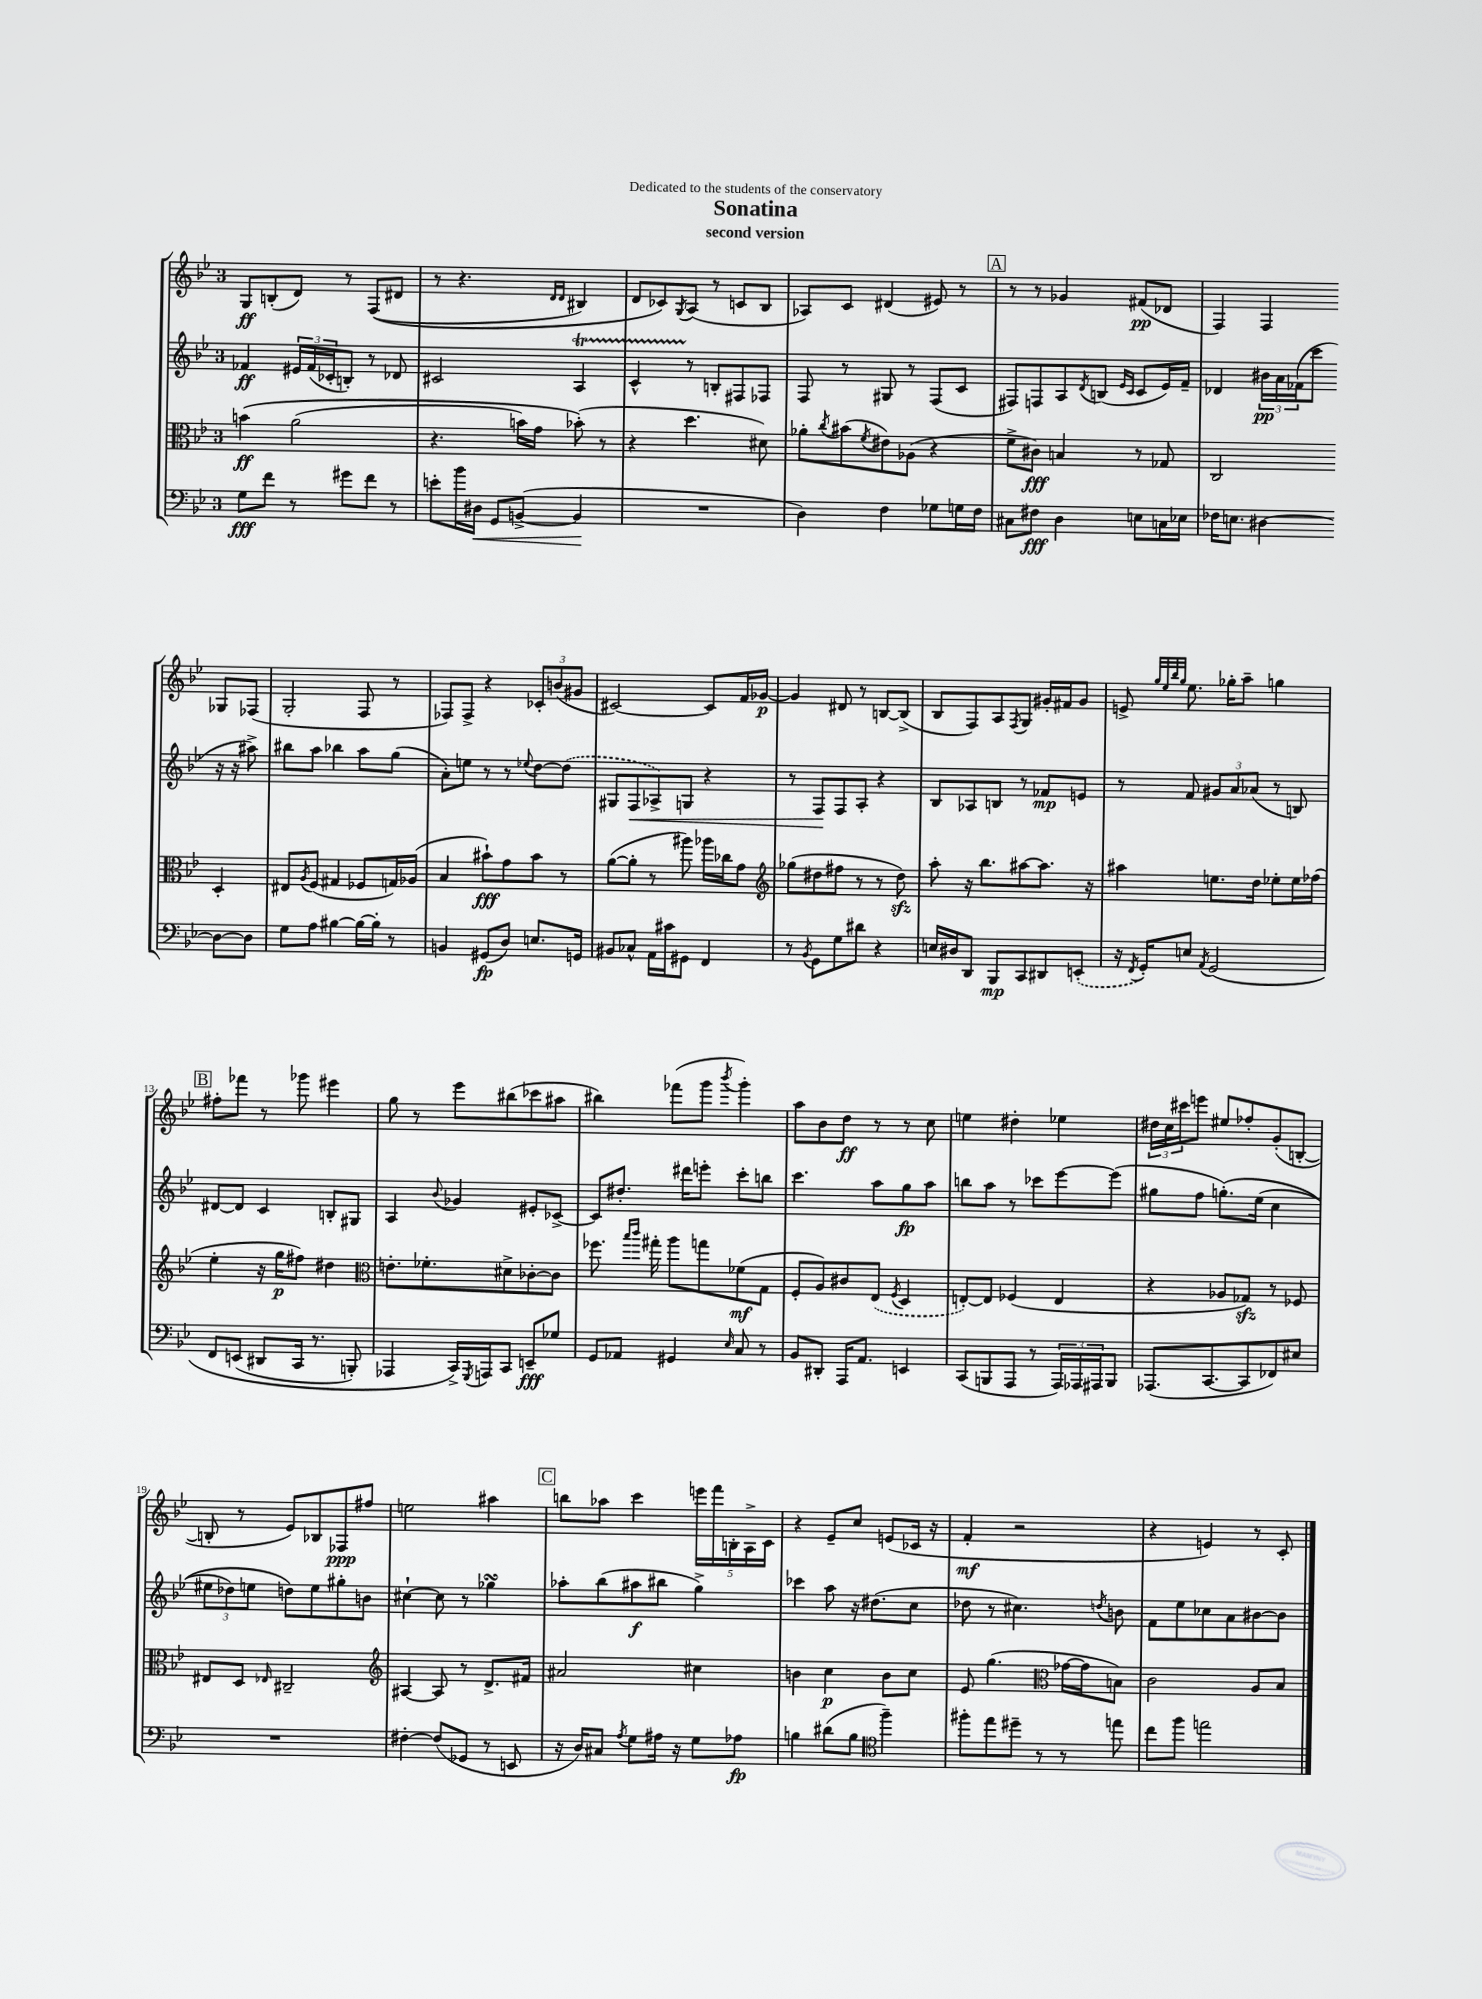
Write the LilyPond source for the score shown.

\header { title = "Sonatina" subtitle = "second version" dedication = "Dedicated to the students of the conservatory" }
<<
\new StaffGroup <<
\new Staff = "s0" {
    \clef treble \key bes \major \once \override Staff.TimeSignature.style = #'single-digit \time 3/4
    g8\ff b8-.( d'8) r8 f8(\( dis'8 |
    r8 r4. \grace { d'16 d'16 } bis4) |
    d'8 ces'8\) \acciaccatura { g8 } a8( r8 c'8 bes8 |
    aes8) c'8 dis'4( eis'8) r8 |
    \mark \markup { \box "A" } r8 r8 ges'4 fis'8\pp( des'8 |
    f4) f4 ges8 fes8( |
    g2-. f8 r8 |
    fes8) fes8-> r4 \tuplet 3/2 { ces'8-. b'8( gis'8 } |
    cis'2~) cis'8 f'16 ges'16~\p |
    ges'4 dis'8 r8 b8~ b8->( |
    bes8 f8) a8 \acciaccatura { f8 } g8 gis'16-. fis'16 gis'8 |
    e'8-> \grace { g''32 ees''32 bes''32 g''32 } ees''8. ges''16-. a''8-- g''4 |
    \mark \markup { \box "B" } fis''8-. fes'''8 r8 ges'''8 eis'''4 |
    g''8 r8 ees'''8 bis''8( ces'''8 ais''8 |
    bis''4) fes'''8( g'''8 \acciaccatura { bes'''8 } g'''4-.) |
    a''8 bes'8 d''8\ff r8 r8 c''8 |
    e''4 dis''4-. ees''4 |
    \tuplet 3/2 { dis''16 c''16 cis'''16 } e'''8 eis''8 fes''8-. g'8-.( b8~-. |
    b8-. r8 ees'8) bes8 fes8\ppp fis''8 |
    e''2 ais''4 |
    \mark \markup { \box "C" } b''8 aes''8 c'''4 \tuplet 5/4 { e'''16 f'''16 b16-. a16-> c'16 } |
    r4 ees'8-- c''8 e'8( ces'16 r16 |
    f'4-.\mf r2 |
    r4 e'4) r8 c'8-. \bar "|." |
}
\new Staff = "s1" {
    \clef treble \key bes \major \once \override Staff.TimeSignature.style = #'single-digit \time 3/4
    fes'4\ff \tuplet 3/2 { eis'16 fes'16( ces'16-. } b8-.) r8 des'8 |
    cis'2 a4\startTrillSpan |
    c'4-^ r8\stopTrillSpan b8-. fis8 fes8 |
    f8 r8 gis8 r8 f8( c'8 |
    \mark \markup { \box "A" } fis8) f8 a8 \acciaccatura { d'8 } b8( \grace { ees'16 c'16 } c'8 ees'16) f'16-- |
    des'4 \tuplet 3/2 { bis'16\pp a'16 fes'16( } c'''8 r16 r16 ais''8->) |
    bis''8 a''8 bes''4 a''8 g''8( |
    a'8-.) e''8 r8 r8 \appoggiatura { ees''8 } d''8~ \once \slurDashed d''8( |
    gis8 f8\< aes8->) g8 r4 |
    r8 f8\! f8 a8-. r4 |
    bes8 aes8 b8 r8 fes'8\mp e'8 |
    r8 f'8 \tuplet 3/2 { gis'8 a'8 aes'8( } r8 b8) |
    \mark \markup { \box "B" } dis'8~ dis'8 c'4 b8-. gis8 |
    a4 \appoggiatura { bes'8 } ges'4 eis'8-. ces'8~-> |
    ces'8 dis''8.-. dis'''16 e'''8-. c'''8-. b''8 |
    c'''4. a''8 g''8\fp a''8 |
    b''8 a''8 r8 ces'''8 ees'''8~ ees'''8( |
    gis''8 f''8 g''8.-.)\( ees''16( c''4 |
    \tuplet 3/2 { eis''8 des''8) e''8 } d''8\) e''8 gis''8-. b'8 |
    cis''4~-! cis''8 r8 ges''4\turn |
    \mark \markup { \box "C" } aes''8-. bes''8( ais''8\f bis''8 g''4->) |
    ces'''4 a''8 r16 dis''8.( c''8 |
    des''8 r8 cis''4.) \acciaccatura { d''8 } b'8 |
    f'8 ees''8 ces''8 a'8 bis'8~ bis'8 \bar "|." |
}
\new Staff = "s2" {
    \clef alto \key bes \major \once \override Staff.TimeSignature.style = #'single-digit \time 3/4
    b'4\ff\( a'2( |
    r4. b'16) g'16 bes'8-.(\) r8 |
    r4 d''4. dis'8) |
    aes'8-. \acciaccatura { c''8 } bis'8( \acciaccatura { f'8 } eis'8) aes8( r4 |
    \mark \markup { \box "A" } f'8-> cis'8\fff) b4 r8 ges8 |
    c2 d4-. |
    eis8 \acciaccatura { a8 } f8( gis4 fes8 g16) aes16( |
    bes4 bis'8-!\fff) g'8 bis'8 r8 |
    a'8~( a'8-. r8 ais''8) aes''16 ces''16 g'8 |
    \clef treble ges''8( dis''8 fis''8 r8 r8 dis''8\sfz) |
    a''8-. r16 bes''8. ais''8~ ais''8. r16 |
    ais''4 e''8. d''16 ees''8-. ees''16 fes''16( |
    \mark \markup { \box "B" } ees''4-. r16 g''16\p fis''8) dis''4 |
    \clef alto e'8.-. fes'8.-. dis'8-> ces'8~-. ces'8 |
    fes''8. \grace { bes''16 c'''16 } gis''16-. a''8 g''8 fes'8\mf( g8 |
    f8-. a8) cis'8 \once \slurDashed ees8( \acciaccatura { f8 } d4 |
    e8~-.) e8 fes4( e4 |
    r4 aes8 ges8\sfz) r8 fes8 |
    eis8 d8 \grace { ees16 } cis2-- |
    \clef treble ais4~ ais8 r8 d'8.-> fis'16 |
    \mark \markup { \box "C" } ais'2 cis''4 |
    b'4 c''4\p b'8 c''8 |
    ees'8 g''4.( \clef alto ges'16~ ges'16 b8) |
    c'2 a8 bes8 \bar "|." |
}
\new Staff = "s3" {
    \clef bass \key bes \major \once \override Staff.TimeSignature.style = #'single-digit \time 3/4
    g8\fff f'8 r8 gis'8 f'8 r8 |
    e'8-. bes'16 dis16\< g,8 b,8~->( b,4\! |
    R2. |
    d4) f4 ges8 g16 f16 |
    \mark \markup { \box "A" } cis8 fis8\fff d4 e8 c16 ees16 |
    fes16 e8. dis4~ dis8~ dis8 |
    g8 a8 bis4~ bis16~ bis16-. r8 |
    b,4 gis,8\fp( d8) e8. g,16 |
    bis,8 ces8-^ a,16 cis'16 gis,8 f,4 |
    r8 \acciaccatura { bes,8 } g,8 g8 dis'8 r4 |
    e16 dis16 d,8 bes,,8\mp c,8 dis,8 \once \slurDashed e,8-.( |
    r16 \acciaccatura { f,8 } g,16-.) e8 \acciaccatura { a,8 } g,2\( |
    \mark \markup { \box "B" } f,8 e,8( dis,8 c,16 r8. b,,8-.) |
    aes,,4 c,16->\) \acciaccatura { g,,8 } a,,16 c,8 e,8--\fff ges8 |
    g,8 aes,8 gis,4 \grace { ees16 } c8 r8 |
    bes,8 dis,8-. a,,16 a,8. e,4 |
    c,8( b,,8 a,,8 r8 \tuplet 3/2 { a,,16) aes,,16 ais,,16 } b,,8 |
    aes,,8.( c,8.~ c,8 fes,8) eis8 |
    R2. |
    fis4~-. fis8( ges,8 r8 e,8 |
    \mark \markup { \box "C" } r16 d16) cis8 \acciaccatura { a8 } g8 ais16 r16 g8 aes8\fp |
    b4 dis'8( b8 \clef tenor f''4--) |
    fis''8-. ees''8 dis''8-- r8 r8 e''8 |
    c''8 f''8 e''2 \bar "|." |
}
>>
>>
